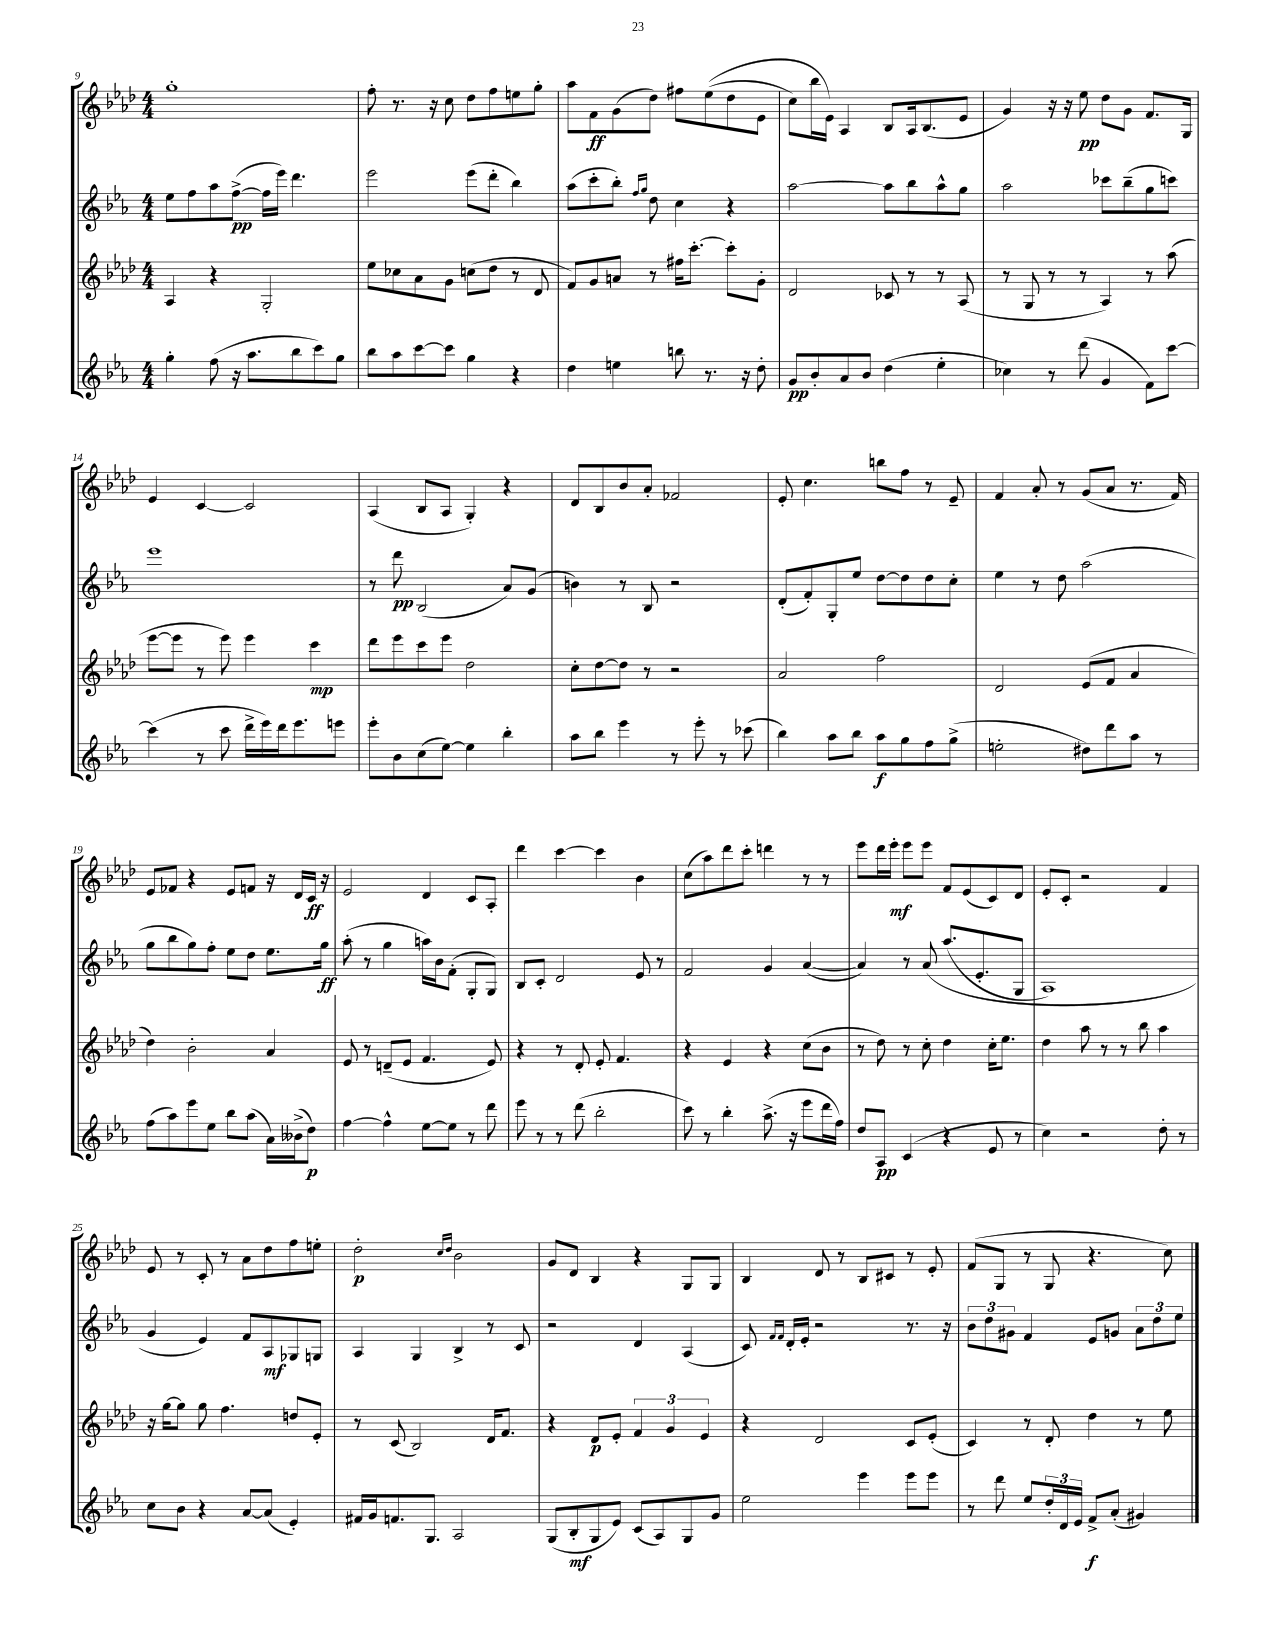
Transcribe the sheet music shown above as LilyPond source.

<<
\new StaffGroup <<
\new Staff = "s0" {
    \clef treble \key aes \major \numericTimeSignature \time 4/4
    g''1-. |
    f''8-. r8. r16 c''8 des''8 f''8 e''8 g''8-. |
    aes''8 f'8\ff g'8( des''8) fis''8 ees''8(\( des''8 ees'8 |
    c''8) bes''16 ees'16\) aes4 bes8 aes16 bes8.( ees'8 |
    g'4) r16 r16 ees''8\pp des''8 g'8 f'8. g16 |
    ees'4 c'4~ c'2 |
    aes4( bes8 aes8 g4-.) r4 |
    des'8 bes8 bes'8 aes'8-. fes'2 |
    ees'8-. c''4. b''8 f''8 r8 ees'8-- |
    f'4 aes'8-. r8 g'8( aes'8 r8. f'16) |
    ees'8 fes'8 r4 ees'8 f'8 r16 des'16 c'16\ff r16 |
    ees'2 des'4 c'8 aes8-. |
    des'''4 c'''4~ c'''4 bes'4 |
    c''8( aes''8) des'''8 c'''8-. d'''4 r8 r8 |
    ees'''8 des'''16 ees'''16-.\mf ees'''8 ees'''8 f'8 ees'8( c'8) des'8 |
    ees'8-. c'8-. r2 f'4 |
    ees'8 r8 c'8-. r8 aes'8 des''8 f''8 e''8-. |
    des''2-.\p \grace { c''16 des''16 } bes'2 |
    g'8 des'8 bes4 r4 g8 g8 |
    bes4 des'8 r8 bes8 cis'8 r8 ees'8-. |
    f'8( g8 r8 g8 r4. c''8) \bar "|." |
}
\new Staff = "s1" {
    \clef treble \key ees \major \numericTimeSignature \time 4/4
    ees''8 f''8 aes''8 f''8~->\pp( f''16 ees'''16) d'''4. |
    ees'''2 ees'''8( d'''8-. bes''4) |
    aes''8( c'''8-. bes''8-.) \grace { f''16 g''16 } d''8 c''4 r4 |
    aes''2~ aes''8 bes''8 aes''8-^ g''8 |
    aes''2 ces'''8 bes''8--( g''8 c'''8) |
    ees'''1 |
    r8 d'''8\pp bes2( aes'8) g'8( |
    b'4) r8 bes8 r2 |
    d'8-.( f'8-.) g8-. ees''8 d''8~ d''8 d''8 c''8-. |
    ees''4 r8 d''8 aes''2( |
    g''8 bes''8 g''8) f''8-. ees''8 d''8 ees''8. g''16\ff |
    aes''8-.( r8 g''4 a''16) bes'16 f'8-.( g8-. g8) |
    bes8 c'8-. d'2 ees'8 r8 |
    f'2 g'4 aes'4~( |
    aes'4) r8 aes'8\( aes''8.( ees'8.-. g8 |
    aes1) |
    g'4 ees'4\) f'8 aes8\mf ges8 g8 |
    aes4 g4 bes4-> r8 c'8 |
    r2 d'4 aes4( |
    c'8) \grace { f'16 f'16 } d'16-. ees'16-. r2 r8. r16 |
    \tuplet 3/2 { bes'8 d''8 gis'8 } f'4 ees'8 g'8 \tuplet 3/2 { aes'8 d''8 ees''8 } \bar "|." |
}
\new Staff = "s2" {
    \clef treble \key aes \major \numericTimeSignature \time 4/4
    aes4 r4 g2-. |
    ees''8 ces''8 aes'8 g'8 c''8( des''8 r8 des'8 |
    f'8) g'8 a'8 r8 fis''16 c'''8.~-. c'''8-. g'8-. |
    des'2 ces'8 r8 r8 aes8( |
    r8 g8 r8 r8 aes4) r8 aes''8( |
    ees'''8~ ees'''8 r8 ees'''8) ees'''4 c'''4\mp |
    des'''8 ees'''8 c'''8 ees'''8 des''2 |
    c''8-. des''8~ des''8 r8 r2 |
    aes'2 f''2 |
    des'2 ees'8( f'8 aes'4 |
    des''4) bes'2-. aes'4 |
    ees'8 r8 d'8--( ees'8 f'4. ees'8) |
    r4 r8 des'8-. ees'8-. f'4. |
    r4 ees'4 r4 c''8( bes'8 |
    r8 des''8) r8 c''8-. des''4 c''16-. ees''8. |
    des''4 aes''8 r8 r8 bes''8 aes''4 |
    r16 g''16~ g''8 g''8 f''4. d''8 ees'8-. |
    r8 c'8( bes2) des'16 f'8. |
    r4 des'8\p ees'8-. \tuplet 3/2 { f'4 g'4 ees'4 } |
    r4 des'2 c'8 ees'8-.( |
    c'4) r8 des'8-. des''4 r8 ees''8 \bar "|." |
}
\new Staff = "s3" {
    \clef treble \key ees \major \numericTimeSignature \time 4/4
    g''4-. f''8( r16 aes''8. bes''8 c'''8) g''8 |
    bes''8 aes''8 c'''8~ c'''8 g''4 r4 |
    d''4 e''4 b''8 r8. r16 d''8-. |
    g'8\pp bes'8-. aes'8 bes'8 d''4( ees''4-. |
    ces''4) r8 d'''8( g'4 f'8) c'''8~ |
    c'''4( r8 c'''8 d'''16-> ees'''16) d'''16 ees'''8. e'''8 |
    ees'''8-. bes'8 c''8( ees''8~) ees''4 bes''4-. |
    aes''8 bes''8 ees'''4 r8 ees'''8-. r8 ces'''8( |
    bes''4) aes''8 bes''8 aes''8\f g''8 f''8 g''8->( |
    e''2-. dis''8) d'''8 aes''8 r8 |
    f''8( aes''8) ees'''8 ees''8 bes''8 aes''8( aes'16) beses'16->( d''8\p) |
    f''4~ f''4-^ ees''8~ ees''8 r8 d'''8 |
    ees'''8 r8 r8 d'''8( bes''2-. |
    c'''8) r8 bes''4-. aes''8.->( r16 ees'''8 d'''16 f''16) |
    d''8 aes8\pp c'4( r4 ees'8 r8 |
    c''4) r2 d''8-. r8 |
    c''8 bes'8 r4 aes'8~ aes'8( ees'4-.) |
    fis'16 g'16 f'8. g8. aes2 |
    g8( bes8-.\mf g8 ees'8) c'8( aes8) g8 g'8 |
    ees''2 ees'''4 ees'''8 ees'''8 |
    r8 d'''8 ees''8 \tuplet 3/2 { d''16-. d'16 ees'16 } f'8->\f aes'8-.( gis'4) \bar "|." |
}
>>
>>
\layout { \context { \Score currentBarNumber = #9 } }
